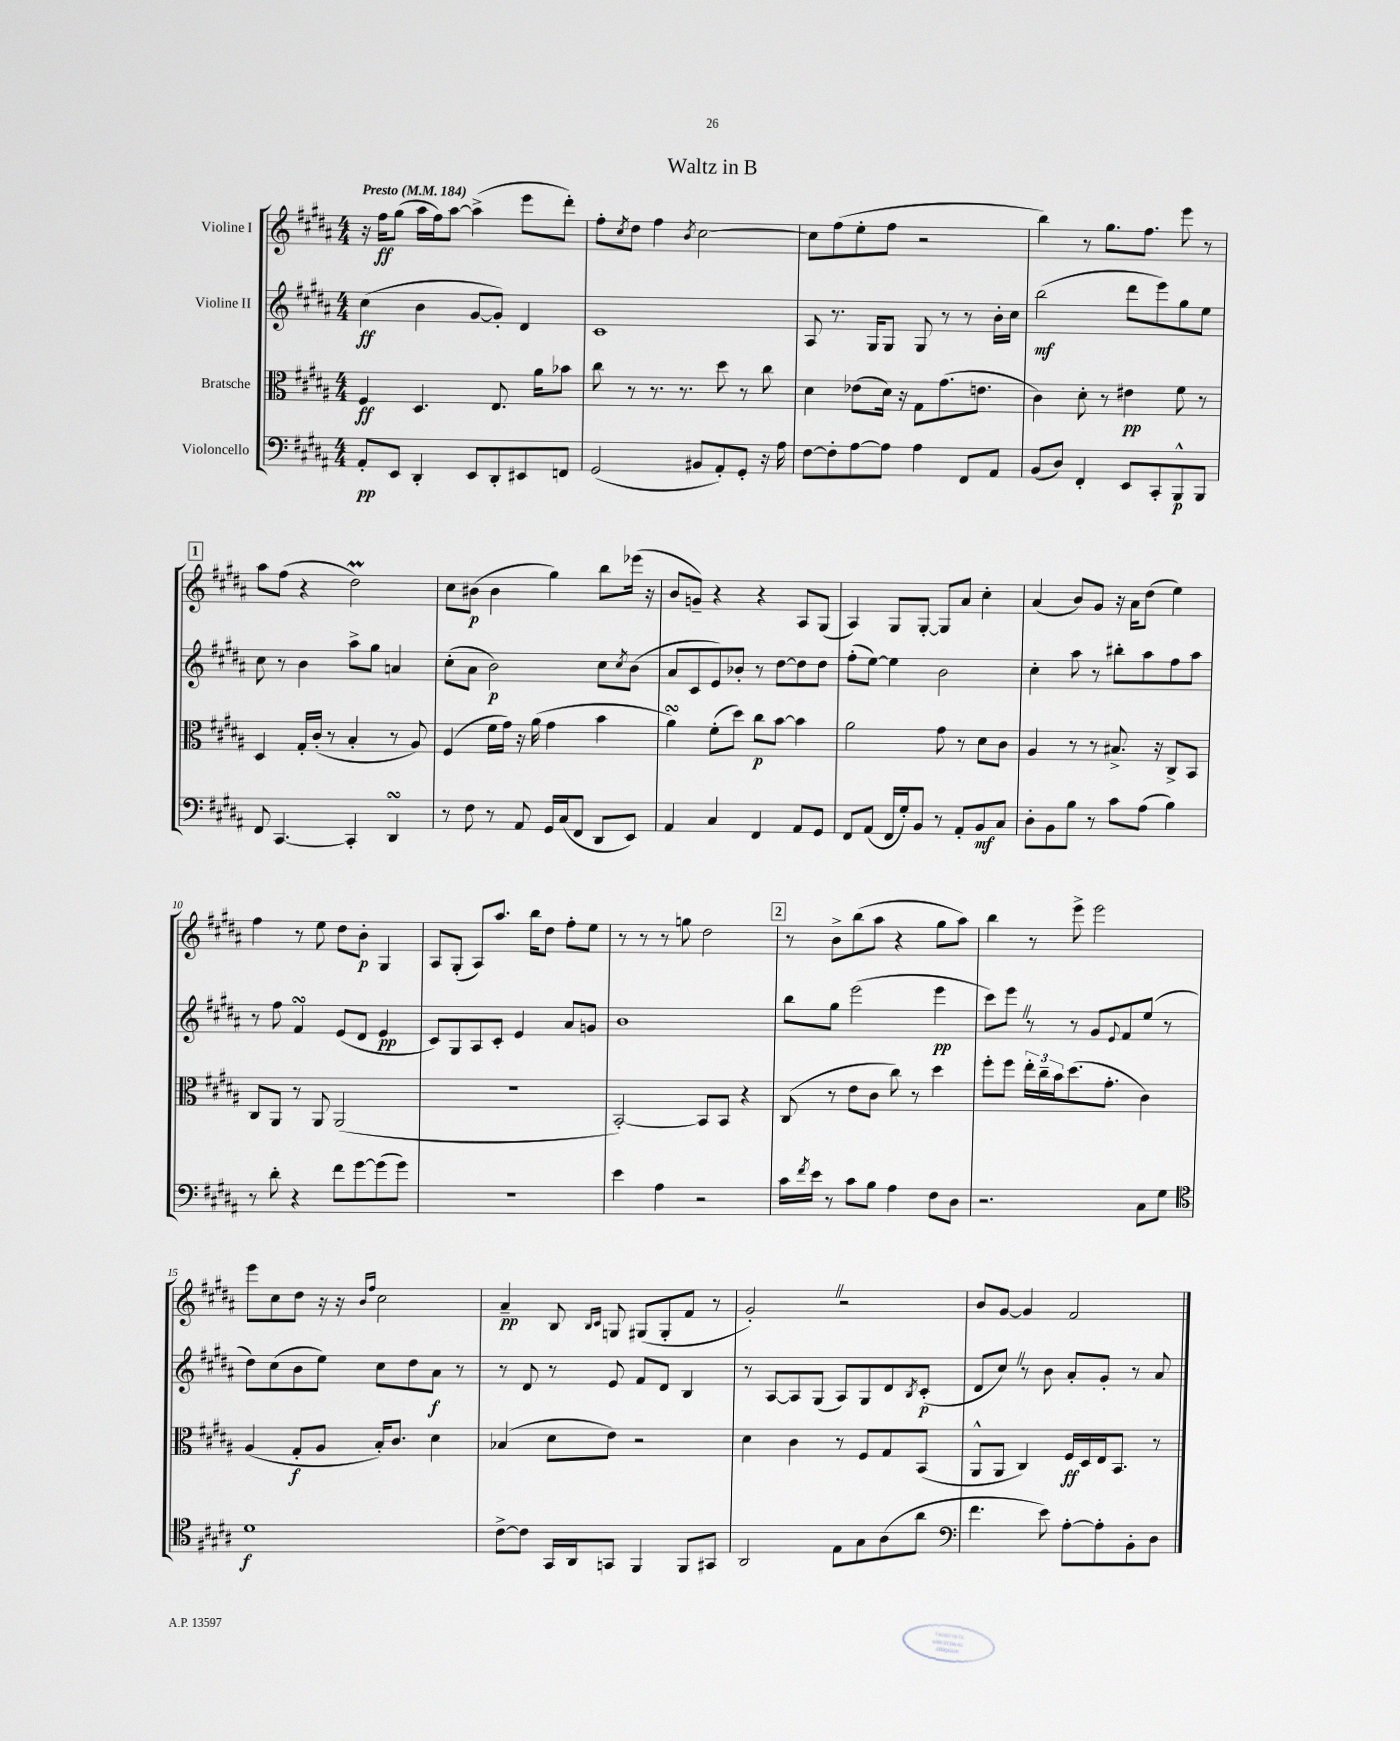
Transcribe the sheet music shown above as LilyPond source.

\header { title = "Waltz in B" }
<<
\new StaffGroup <<
\new Staff = "s0" \with { instrumentName = "Violine I" } {
    \clef treble \key b \major \numericTimeSignature \time 4/4 \tempo "Presto" 4 = 184
    r16 fis''16\ff gis''8( ais''16 fis''16) ais''8~ ais''4->( e'''8 dis'''8-.) |
    fis''8-. \acciaccatura { cis''8 } dis''8 fis''4 \acciaccatura { b'8 } cis''2~ |
    cis''8 fis''8( e''8-. fis''8 r2 |
    b''4) r8 gis''8. fis''8. e'''8 r8 |
    \mark \markup { \box "1" } ais''8 fis''8( r4 dis''2\prall) |
    cis''8 bis'8\p( bis'4 gis''4) b''8 ees'''16( r16 |
    b'8 g'8--) r4 r4 ais8 gis8( |
    ais4) gis8 gis8~-. gis8 ais'8 cis''4-. |
    ais'4( b'8) gis'8 r16 ais'16 dis''8( e''4) |
    fis''4 r8 e''8 dis''8 b'8-.\p gis4 |
    ais8 gis8-.( ais8) ais''8. b''16 dis''8 fis''8-. e''8 |
    r8 r8 r8 g''8 dis''2 |
    \mark \markup { \box "2" } r8 b'8-> b''8( ais''8 r4 gis''8 ais''8) |
    b''4 r8 e'''8-> e'''2 |
    e'''8 cis''8 dis''8 r16 r16 \grace { b'16 fis''16 } cis''2 |
    ais'4--\pp b8 \grace { b16 cis'16 } g8 gis8( gis8-. fis'8 r8 |
    gis'2-.) \once \override BreathingSign.text = \markup { \musicglyph "scripts.caesura.straight" } \breathe r2 |
    b'8 gis'8~ gis'4 fis'2 \bar "|." |
}
\new Staff = "s1" \with { instrumentName = "Violine II" } {
    \clef treble \key b \major \numericTimeSignature \time 4/4
    cis''4\ff( b'4 gis'8~ gis'8-.) dis'4 |
    cis'1 |
    ais8 r8. gis16 gis8 gis8 r8 r8 b'16-. cis''16 |
    b''2\mf( dis'''8 e'''8) gis''8 e''8 |
    \mark \markup { \box "1" } cis''8 r8 b'4 ais''8-> gis''8 a'4 |
    cis''8-.( ais'8 b'2\p) cis''8 \acciaccatura { cis''8 } b'8( |
    ais'8 cis'8 e'8) bes'8-. r8 dis''8~ dis''8 dis''8 |
    fis''8-.( e''8~) e''4 b'2 |
    cis''4-. ais''8 r8 bis''8-. ais''8 fis''8 ais''8 |
    r8 fis''8 fis'4\turn e'8( dis'8 e'4\pp |
    cis'8) gis8 ais8 cis'8-. e'4 ais'8 g'8 |
    b'1 |
    \mark \markup { \box "2" } b''8 gis''8 e'''2( e'''4\pp |
    cis'''8) e'''8 \once \override BreathingSign.text = \markup { \musicglyph "scripts.caesura.straight" } \breathe r8 r8 gis'8 \appoggiatura { e'8 } fis'8 e''8( r8 |
    dis''8) cis''8( b'8 e''8) cis''8 dis''8 ais'8\f r8 |
    r8 dis'8 r8 e'8 fis'8 dis'8 b4 |
    r8 ais8~ ais8 gis8( ais8) gis8 dis'8 \acciaccatura { b8 } cis'8-.\p( |
    dis'8 cis''8) \once \override BreathingSign.text = \markup { \musicglyph "scripts.caesura.straight" } \breathe r8 b'8 ais'8-. gis'8-. r8 ais'8 \bar "|." |
}
\new Staff = "s2" \with { instrumentName = "Bratsche" } {
    \clef alto \key b \major \numericTimeSignature \time 4/4
    fis4\ff dis4. e8. ais'16 bes'8 |
    cis''8 r8 r8. r8. dis''8 r8 cis''8 |
    dis'4 ees'8( dis'16) r16 gis8 gis'8.( e'8. |
    cis'4) dis'8-. r8 eis'4\pp fis'8 r8 |
    \mark \markup { \box "1" } dis4 gis16-. cis'16-.( r8 b4-. r8 ais8) |
    fis4( fis'16 gis'16) r16 ais'16( gis'4 b'4 |
    ais'4\turn) fis'8-.( dis''8) cis''8\p b'8~ b'4 |
    ais'2 gis'8 r8 dis'8 cis'8 |
    ais4 r8 r8 bis8.-> r16 cis8-> b,8 |
    cis8 ais,8 r8 ais,8 ais,2( |
    R1 |
    b,2~-.) b,8 b,8 r4 |
    \mark \markup { \box "2" } cis8( r8 e'8 cis'8 cis''8) r8 dis''4 |
    fis''8-. fis''8 \tuplet 3/2 { e''16-. cis''16-- b'16 } dis''8.( gis'8.-. cis'4) |
    ais4( gis8-.\f ais8 b16-.) cis'8. dis'4 |
    bes4( dis'8 e'8) r2 |
    dis'4 cis'4 r8 fis8 gis8 b,8( |
    ais,8-^ ais,8 cis4) fis16\ff dis16 e16 b,8. r8 \bar "|." |
}
\new Staff = "s3" \with { instrumentName = "Violoncello" } {
    \clef bass \key b \major \numericTimeSignature \time 4/4
    ais,8-.\pp e,8 dis,4-. e,8 dis,8-. eis,8 f,8 |
    gis,2( bis,8 ais,8-.) gis,8-. r16 ais16 |
    fis8~ fis8-. ais8~ ais8 ais4 fis,8 ais,8 |
    b,8( dis8) fis,4-. e,8 cis,8-. b,,8-^\p b,,8 |
    \mark \markup { \box "1" } fis,8 cis,4.~ cis,4-. dis,4\turn |
    r8 fis8 r8 ais,8 gis,16 cis16( fis,8 dis,8 e,8) |
    ais,4 cis4 fis,4 ais,8 gis,8 |
    fis,8 ais,8( fis,16 gis16-.) b,8 r8 ais,8-. b,8\mf cis8 |
    dis8-. b,8 b8 r8 cis'8 ais8( b4) |
    r8 dis'8-. r4 fis'8 gis'8~ gis'8( gis'8) |
    R1 |
    e'4 ais4 r2 |
    \mark \markup { \box "2" } cis'16 \acciaccatura { fis'8 } e'16 r8 cis'8 b8 ais4 fis8 dis8 |
    r2. cis8 gis8 |
    \clef tenor dis'1\f |
    cis'8~-> cis'8 gis,16 ais,16 g,8 fis,4 fis,8 gis,8 |
    ais,2 e8 gis8 ais8( ais'8 |
    \clef bass fis'4. e'8) ais8~-. ais8-. b,8-. dis8 \bar "|." |
}
>>
>>
